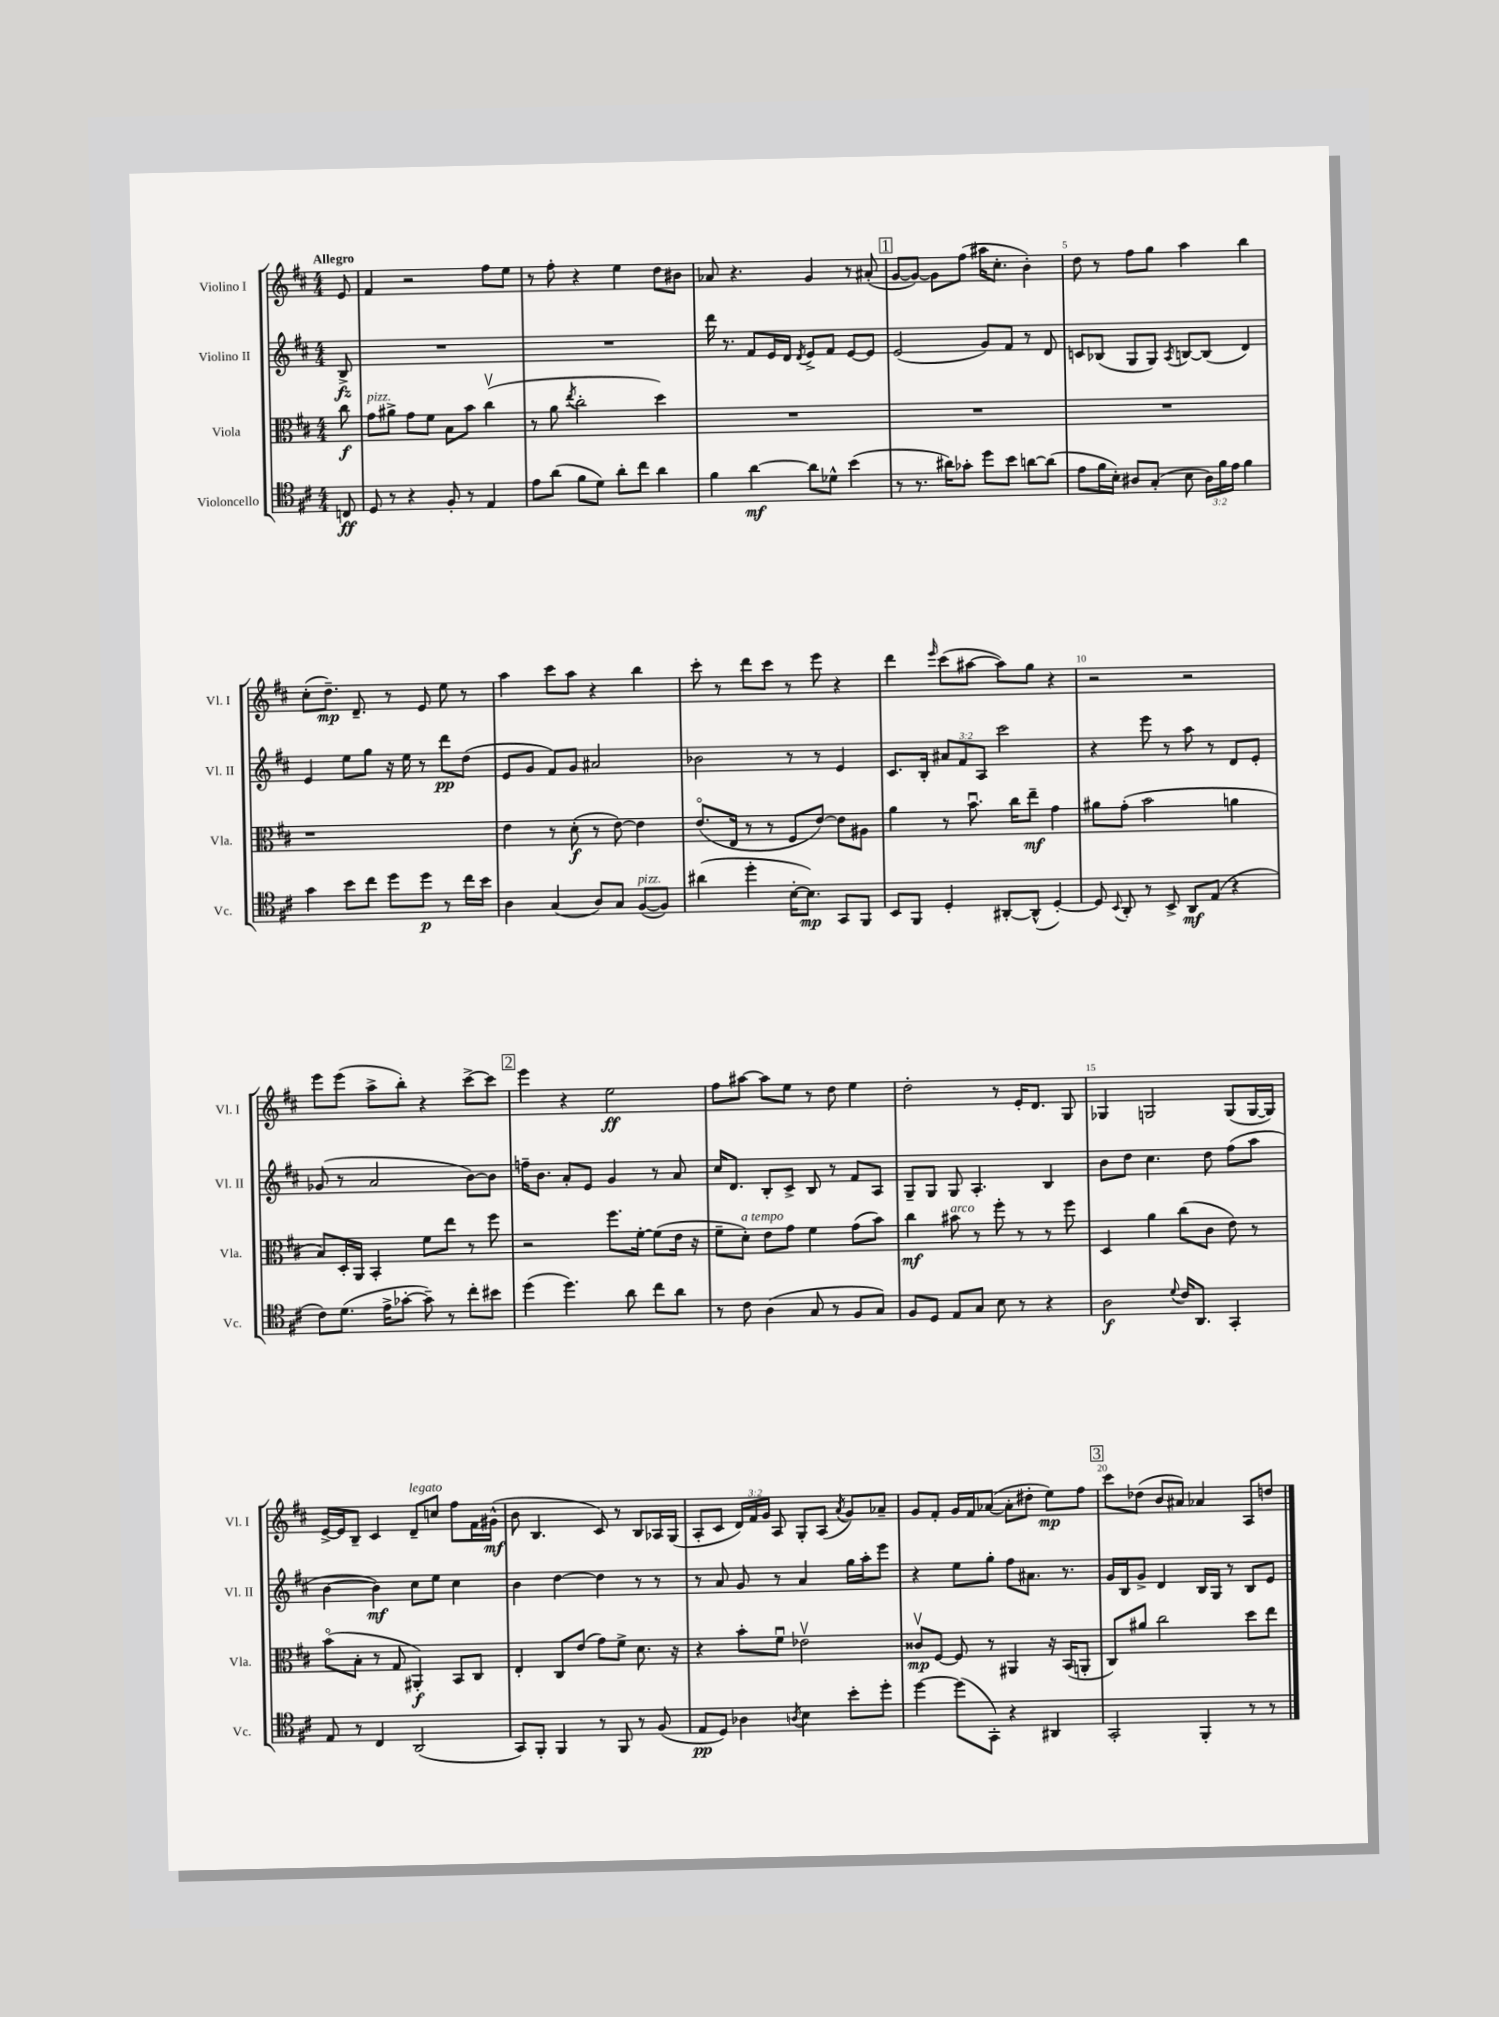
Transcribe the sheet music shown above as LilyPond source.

<<
\new StaffGroup <<
\new Staff = "s0" \with { instrumentName = "Violino I" shortInstrumentName = "Vl. I" } {
    \clef treble \key d \major \numericTimeSignature \time 4/4 \override Staff.TupletNumber.text = #tuplet-number::calc-fraction-text \partial 8 \tempo "Allegro"
    \autoBeamOff e'8 |
    fis'4 r2 fis''8[ e''8] |
    r8 fis''8-. r4 e''4 d''8[ bis'8] |
    aes'8 r4. g'4 r8 ais'8-.( |
    \mark \markup { \box "1" } g'8[~ g'8]~) g'8[ fis''8]( ais''16[ cis''8.]-. b'4-.) |
    d''8 r8 fis''8[ g''8] a''4 b''4 |
    cis''8[-.( d''8.]--\mp) d'8.-- r8 e'8 e''8 r8 |
    a''4 cis'''8[ a''8] r4 b''4 |
    cis'''8-. r8 d'''8[ cis'''8] r8 e'''8 r4 |
    d'''4 \grace { e'''16 } cis'''8[( ais''8]~ ais''8[) g''8] r4 |
    r2 r2 |
    e'''8[ e'''8]( a''8[-> b''8]-.) r4 cis'''8[~-> cis'''8] |
    \mark \markup { \box "2" } e'''4 r4 e''2\ff |
    fis''8[ ais''8]~ ais''8[ e''8] r8 d''8 e''4 |
    d''2-. r8 e'16[-. d'8.] g8 |
    ges4 g2 g8[( g16~ g16]) |
    e'16[~-> e'16 b8]-- cis'4 d'8[--^\markup { \italic "legato" } c''8] fis''8[ fis'16 gis'16]-^\mf( |
    b'8 b4. cis'8) r8 b8[ aes16 g16]( |
    a8[-. cis'8] \tuplet 3/2 { d'16[) fis'16 g'16] } a8 g8[-. a8]( \acciaccatura { a'8 } g'8[) aes'8]-- |
    g'8[ fis'8]-. g'16[ fis'16 aes'8]~( aes'8[-. dis''8]-. e''8[\mp) fis''8] |
    \mark \markup { \box "3" } cis'''8[ des''8]( b'8[ ais'8]) aes'4 a8[ d''8] \bar "|." |
}
\new Staff = "s1" \with { instrumentName = "Violino II" shortInstrumentName = "Vl. II" } {
    \clef treble \key d \major \numericTimeSignature \time 4/4 \override Staff.TupletNumber.text = #tuplet-number::calc-fraction-text \partial 8
    \autoBeamOff b8->\fz |
    R1 |
    R1 |
    d'''16 r8. fis'8[ e'16 d'16] \acciaccatura { d'8 } e'8[-> fis'8] e'8[~ e'8] |
    \mark \markup { \box "1" } e'2( g'8[) fis'8] r8 d'8 |
    c'8[ bes8]( g8[ g8]) \acciaccatura { a8 } b8[~ b8]( d'4) |
    e'4 e''8[ g''8] r16 e''16 r8 d'''8[\pp d''8]( |
    e'8[ g'8] fis'8[) g'8] ais'2 |
    bes'2 r8 r8 e'4 |
    cis'8.[ b16]-. \tuplet 3/2 { ais'8[ fis'8 a8] } cis'''2 |
    r4 e'''8 r8 a''8 r8 d'8[ e'8]-. |
    ges'8( r8 a'2 b'8[~) b'8] |
    \mark \markup { \box "2" } f''16[-- b'8.] a'8[-. e'8] g'4 r8 a'8 |
    cis''16[ d'8.] b8[-. cis'8]-> b8 r8 fis'8[ a8] |
    g8[-- g8] g8 a4.-. b4 |
    b'8[ d''8] cis''4. d''8 fis''8[( a''8] |
    b'4~ b'4\mf) cis''8[ e''8] cis''4 |
    b'4 d''4~ d''4 r8 r8 |
    r8 a'8 g'8 r8 a'4 g''16[ a''16-. e'''8] |
    r4 e''8[ g''8]-. fis''8[ ais'8.] r8. |
    \mark \markup { \box "3" } g'16[ b16 g'8]-> d'4 b16[ g16] r8 b8[ e'8] \bar "|." |
}
\new Staff = "s2" \with { instrumentName = "Viola" shortInstrumentName = "Vla." } {
    \clef alto \key d \major \numericTimeSignature \time 4/4 \partial 8
    \autoBeamOff cis''8\f |
    g'8[^\markup { \italic "pizz." } ais'8]-> g'8[ fis'8] b8[ b'8] cis''4\upbow( |
    r8 a'8 \acciaccatura { e''8 } cis''2-. d''4) |
    R1 |
    \mark \markup { \box "1" } R1 |
    R1 |
    r1 |
    e'4 r8 d'8-.\f( r8 e'8~) e'4 |
    e'8.[\flageolet( e16] r8 r8 fis8[ e'8]~) e'8[ ais8] |
    a'4 r8 b'8.\downbow cis''16[ e''8]--\mf g'4 |
    ais'8[ g'8]-.( b'2 a'4 |
    b8[) d16-. a,16] b,4-. fis'8[ e''8] r8 fis''8 |
    \mark \markup { \box "2" } r2 fis''8.[ fis'16]~-. fis'8[( e'16] r16 |
    fis'8[-- d'8]-.^\markup { \italic "a tempo" }) e'8[ g'8] fis'4 g'8[( b'8]) |
    cis''4\mf bis'8^\markup { \italic "arco" } r8 fis''8-. r8 r8 fis''8 |
    d4 a'4 cis''8[( cis'8] e'8) r8 |
    b'8[\flageolet( b8]-. r8 g8 ais,4-.\f) b,8[ cis8] |
    e4-. cis8[ e'8]( g'8[) fis'8]-> d'8. r16 |
    r4 b'8[-. fis'8]\downbow ees'2\upbow |
    cisis'8[\upbow\mp fis8]~ fis8 r8 ais,4 r16 b,16[( a,8]-. |
    \mark \markup { \box "3" } cis8[) ais'8] cis''2 d''8[ e''8] \bar "|." |
}
\new Staff = "s3" \with { instrumentName = "Violoncello" shortInstrumentName = "Vc." } {
    \clef tenor \key d \major \numericTimeSignature \time 4/4 \override Staff.TupletNumber.text = #tuplet-number::calc-fraction-text \partial 8
    \autoBeamOff c8\ff |
    d8 r8 r4 fis8-. r8 e4 |
    e'8[ a'8]( fis'8[ d'8]) a'8[-. cis''8] a'4 |
    fis'4 a'4~\mf a'8[ des'8]-^ b'4( |
    \mark \markup { \box "1" } r8 r8. ais'16[) ges'8]-. d''8[ b'8] a'8[~ a'8]( |
    e'8[ fis'16 b16]-.) ais8[ g8]-.( b8 \tuplet 3/2 { ais16[) fis'16 e'16] } fis'4 |
    g'4 b'8[ cis''8] d''8[ d''8]\p r8 cis''16[ b'16] |
    a4 g4( a8[) g8] fis8[~^\markup { \italic "pizz." }( fis8]) |
    ais'4( d''4-. b16[~-. b8.]\mp) g,8[ fis,8] |
    b,8[ fis,8] d4-. ais,8[~-. ais,8]-^( d4~-.) |
    d8 \appoggiatura { b,8 } a,8-. r8 b,8-> a,8[\mf e8]( r4 |
    cis'8[) d'8.]( e'16[-> ges'8]~-. ges'8--) r8 cis''8[-. bis'8] |
    \mark \markup { \box "2" } d''4( d''4.) a'8 cis''8[ a'8] |
    r8 cis'8 a4( g8 r8 fis8[ g8]) |
    fis8[ d8] e8[ g8] b8 r8 r4 |
    a2\f \appoggiatura { d'8 } cis'16[ a,8.] g,4-. |
    e8 r8 cis4 a,2( |
    g,8[) fis,8]-. fis,4 r8 fis,8 r8 fis8( |
    e8[\pp d8]) aes4 \acciaccatura { a8 } b4 b'8[-. d''8]-. |
    d''4~ d''8[( g,8]-.) r4 ais,4 |
    \mark \markup { \box "3" } g,2-. fis,4-. r8 r8 \bar "|." |
}
>>
>>
\layout { \context { \Score \override BarNumber.break-visibility = ##(#f #t #t) barNumberVisibility = #(every-nth-bar-number-visible 5) } }
